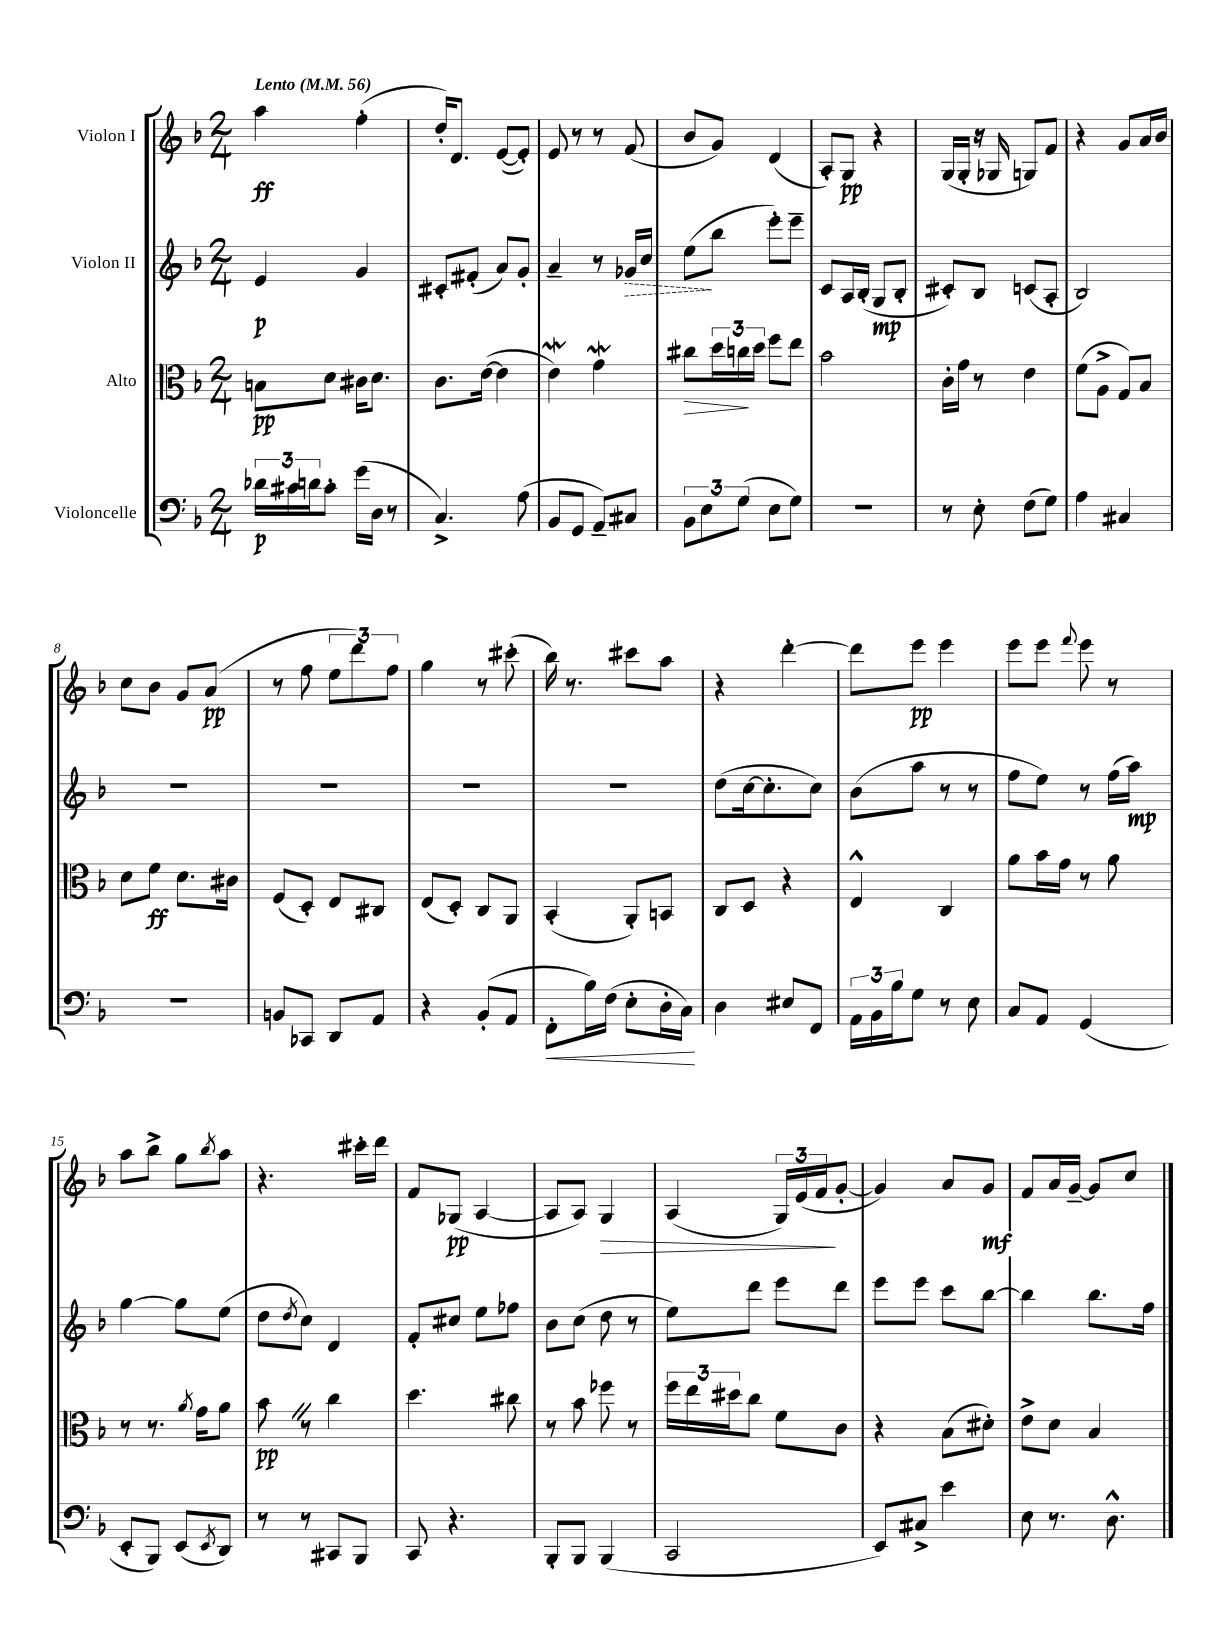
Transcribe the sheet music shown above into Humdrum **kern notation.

**kern	**dynam	**kern	**dynam	**kern	**dynam	**kern	**dynam
*part4	*part4	*part3	*part3	*part2	*part2	*part1	*part1
*staff4	*staff4	*staff3	*staff3	*staff2	*staff2	*staff1	*staff1
*I"Violoncelle	*	*I"Alto	*	*I"Violon II	*	*I"Violon I	*
*clefF4	*	*clefC3	*	*clefG2	*	*clefG2	*
*k[b-]	*	*k[b-]	*	*k[b-]	*	*k[b-]	*
*M2/4	*	*M2/4	*	*M2/4	*	*M2/4	*
*MM56	*	*MM56	*	*MM56	*	*MM56	*
=1	=1	=1	=1	=1	=1	=1	=1
!	!	!	!	!	!	!LO:TX:a:B:t=Lento	!
24d-X\LL	p	8Bn\L	pp	4e/	p	4aa\	ff
24c#X\	.	.	.	.	.	.	.
24dn\J	.	.	.	.	.	.	.
8c#'\J	.	8d\J	.	.	.	.	.
(16g\LL	.	16c#X\KL	.	4g/	.	(4ff'\	.
16D\JJ	.	8.d\J	.	.	.	.	.
8r	.	.	.	.	.	.	.
=2	=2	=2	=2	=2	=2	=2	=2
4.C^/)	.	8.c\L	.	8c#X'/L	.	16dd'/KL)	.
.	.	.	.	.	.	8.d/J	.
.	.	.	.	(8f#X'/J	.	.	.
.	.	([16e\Jk	.	.	.	.	.
.	.	4e\]	.	8a/L)	.	([8e/L	.
(8A\	.	.	.	8g'/J	.	8e'/J])	.
=3	=3	=3	=3	=3	=3	=3	=3
8BB-/L	.	4eW\)	.	4a~/	.	8e/	.
8GG/J	.	.	.	.	.	8r	.
8AA~/L)	.	4gW\	.	8r	.	8r	.
!	!	!	!	!	!LO:HP:b	!	!
8C#X/J	.	.	.	16g-X/LL	>	(8f/	.
.	.	.	.	16cc/JJ	.	.	.
=4	=4	=4	=4	=4	=4	=4	=4
!	!	!	!LO:HP:b	!	!	!	!
12BB-\L	.	8cc#X\L	>	(8ee\L	.	8b-/L	.
12E\	.	.	.	.	.	.	.
.	.	24dd\L	.	8bb-\J	]	8g/J)	.
(12G\J	.	24ccn\	.	.	.	.	.
.	.	24dd\JJ	]	.	.	.	.
8E\L	.	8ff\L	.	8eee'\L)	.	(4d/	.
8G\J)	.	8ee\J	.	8eee~\J	.	.	.
=5	=5	=5	=5	=5	=5	=5	=5
2r	.	2b-\	.	8c/L	.	8A'/L)	.
.	.	.	.	16A/L	.	8G/J	pp
.	.	.	.	(16B-'/JJ	.	.	.
.	.	.	.	8G/L	mp	4r	.
.	.	.	.	8B-'/J	.	.	.
=6	=6	=6	=6	=6	=6	=6	=6
8r	.	16c'\LL	.	8c#X'/L)	.	(16G/LL	.
.	.	16g\JJ	.	.	.	16G'/JJ	.
8E'\	.	8r	.	8B-/J	.	16r	.
.	.	.	.	.	.	16G-X/	.
(8F\L	.	4e\	.	(8cn/L	.	8Gn/L)	.
8G\J)	.	.	.	8A'/J	.	8f/J	.
=7	=7	=7	=7	=7	=7	=7	=7
4A\	.	(8f\L	.	2B-/)	.	4r	.
.	.	8A^\J	.	.	.	.	.
4C#X/	.	8G/L)	.	.	.	8g/L	.
.	.	8B-/J	.	.	.	16a/L	.
.	.	.	.	.	.	16b-/JJ	.
!!LO:LB:g=z
=8	=8	=8	=8	=8	=8	=8	=8
2r	.	8d\L	.	2r	.	8cc\L	.
.	.	8f\J	ff	.	.	8b-\J	.
.	.	8.d\L	.	.	.	8g/L	.
.	.	.	.	.	.	(8a/J	pp
.	.	16c#X\Jk	.	.	.	.	.
=9	=9	=9	=9	=9	=9	=9	=9
8BBn/L	.	(8F/L	.	2r	.	8r	.
8CC-X/J	.	8D'/J)	.	.	.	8ff\	.
8DD/L	.	8E/L	.	.	.	12ee\L	.
.	.	.	.	.	.	12ddd\)	.
8AA/J	.	8C#X/J	.	.	.	.	.
.	.	.	.	.	.	12ff\J	.
=10	=10	=10	=10	=10	=10	=10	=10
4r	.	(8E/L	.	2r	.	4gg\	.
.	.	8D'/J)	.	.	.	.	.
(8BB-'/L	.	8C/L	.	.	.	8r	.
8AA/J	.	8AA/J	.	.	.	(8ccc#X'\	.
=11	=11	=11	=11	=11	=11	=11	=11
!	!LO:HP:b	!	!	!	!	!	!
8FF'\L	<	(4BB-'/	.	2r	.	16bb-\)	.
.	.	.	.	.	.	8.r	.
16B-\L)	.	.	.	.	.	.	.
(16F\JJ	.	.	.	.	.	.	.
8E'\L	.	8AA'/L)	.	.	.	8ccc#X\L	.
16D'\L	.	8BBn/J	.	.	.	8aa\J	.
16C\JJ)	.	.	.	.	.	.	.
.	[	.	.	.	.	.	.
=12	=12	=12	=12	=12	=12	=12	=12
4D\	.	8C/L	.	(8dd\L	.	4r	.
.	.	8D/J	.	[16cc\k	.	.	.
.	.	.	.	8.cc'\]	.	.	.
8E#X/L	.	4r	.	.	.	[4ddd'\	.
8FF/J	.	.	.	8cc\J)	.	.	.
=13	=13	=13	=13	=13	=13	=13	=13
24AA\LL	.	4E^^/	.	(8b-\L	.	8ddd\L]	.
24BB-\	.	.	.	.	.	.	.
24B-\J	.	.	.	.	.	.	.
8G\J	.	.	.	8aa\J	.	8eee\J	pp
8r	.	4C/	.	8r	.	4eee\	.
8E\	.	.	.	8r	.	.	.
=14	=14	=14	=14	=14	=14	=14	=14
8C/L	.	8a\L	.	8ff\L	.	8eee\L	.
8AA/J	.	16b-\L	.	8ee\J)	.	8eee\J	.
.	.	16g\JJ	.	.	.	.	.
.	.	.	.	.	.	8qqfff/	.
(4GG/	.	8r	.	8r	.	8eee\	.
.	.	8a\	.	(16ff\LL	.	8r	.
.	.	.	.	16aa\JJ)	mp	.	.
!!LO:LB:g=z
=15	=15	=15	=15	=15	=15	=15	=15
8EE'/L	.	8r	.	[4gg\	.	8aa\L	.
8BBB-/J)	.	8.r	.	.	.	8bb-^\J	.
(8EE/L	.	.	.	8gg\L]	.	8gg\L	.
.	.	8qa/	.	.	.	.	.
.	.	16g\KL	.	.	.	.	.
8qEE/	.	.	.	.	.	8qbb-/	.
8DD/J)	.	8a\J	.	(8ee\J	.	8aa\J	.
=16	=16	=16	=16	=16	=16	=16	=16
8r	.	8b-Z\	pp	8dd\L	.	4.r	.
.	.	.	.	8qdd/	.	.	.
8r	.	8r	.	8cc\J)	.	.	.
8CC#X/L	.	4cc\	.	4d/	.	.	.
8BBB-/J	.	.	.	.	.	16ccc#X'\LL	.
.	.	.	.	.	.	16ddd\JJ	.
=17	=17	=17	=17	=17	=17	=17	=17
8CC/	.	4.dd\	.	8f'/L	.	8f/L	.
4.r	.	.	.	8cc#X/J	.	(8G-X/J	pp
.	.	.	.	8ee\L	.	[4A/	.
.	.	8cc#X\	.	8ff-X\J	.	.	.
=18	=18	=18	=18	=18	=18	=18	=18
8BBB-'/L	.	8r	.	8b-\L	.	8A/L]	.
8BBB-/J	.	8b-\	.	(8cc\J	.	8A/J)	.
!	!	!	!	!	!	!	!LO:HP:b
(4BBB-/	.	8ff-X\	.	8dd\	.	4G/	>
.	.	8r	.	8r	.	.	.
=19	=19	=19	=19	=19	=19	=19	=19
2CC/	.	24ff\LL	.	8ee\L)	.	(4A/	.
.	.	24ee\	.	.	.	.	.
.	.	24dd#X\J	.	.	.	.	.
.	.	8cc\J	.	8ddd\J	.	.	.
.	.	8f\L	.	8eee\L	.	24G/LL)	.
.	.	.	.	.	.	(24e/	.
.	.	.	.	.	.	24f/J	.
.	.	8c\J	.	8ddd\J	.	[8g'/J	]
=20	=20	=20	=20	=20	=20	=20	=20
8EE/L)	.	4r	.	8eee\L	.	4g/])	.
8C#X^/J	.	.	.	8eee\J	.	.	.
4e\	.	(8B-\L	.	8ccc\L	.	8a/L	.
.	.	8d#X'\J)	.	[8bb-\J	.	8g/J	mf
=21	=21	=21	=21	=21	=21	=21	=21
8E\	.	8e^\L	.	4bb-\]	.	8f/L	.
8.r	.	8d\J	.	.	.	16a/L	.
.	.	.	.	.	.	[16g~/JJ	.
.	.	4B-/	.	8.bb-\L	.	8g/L]	.
8.D^^\	.	.	.	.	.	.	.
.	.	.	.	.	.	8cc/J	.
.	.	.	.	16ff\Jk	.	.	.
==	==	==	==	==	==	==	==
*-	*-	*-	*-	*-	*-	*-	*-
